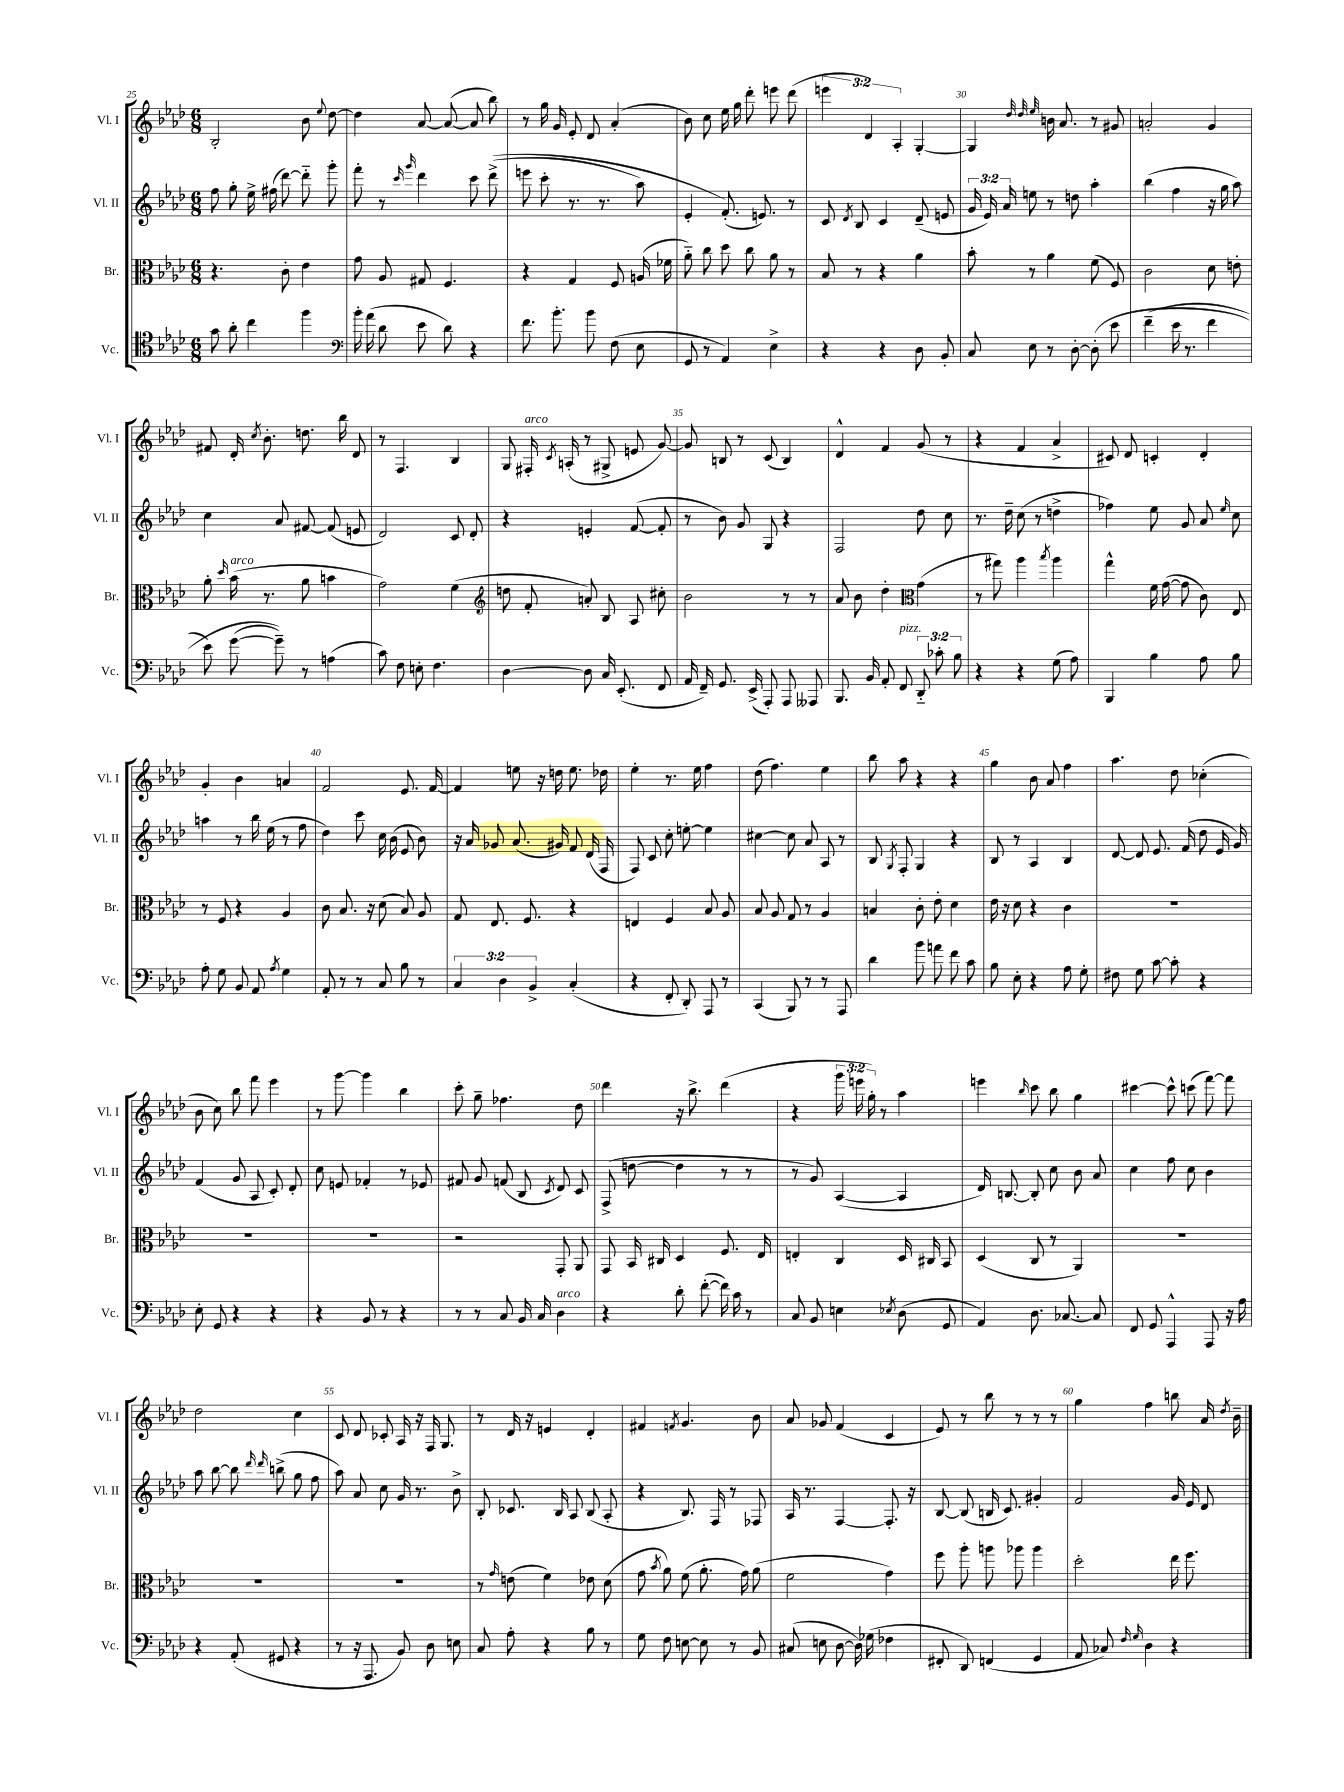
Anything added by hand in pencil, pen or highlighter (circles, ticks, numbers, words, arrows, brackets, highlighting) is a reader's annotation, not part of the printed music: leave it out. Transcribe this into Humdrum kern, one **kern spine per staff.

**kern	**kern	**kern	**kern
*staff4	*staff3	*staff2	*staff1
*clefC4	*clefC3	*clefG2	*clefG2
*k[b-e-a-d-]	*k[b-e-a-d-]	*k[b-e-a-d-]	*k[b-e-a-d-]
*M6/8	*M6/8	*M6/8	*M6/8
8g	4.r	8ff	2B-'
8a-'	.	8gg'	.
4cc	.	16ee-^	.
.	.	(16ff#	.
.	8c'	[8ddd-)	.
4ff	4e-	8ddd-'~]	8b-
.	.	.	8qqee-
.	.	8ggg'	[8dd-
=	=	=	=
*clefF4	*	*	*
16b-'	8g	8fff'	4dd-]
(16a-	.	.	.
8d-	8A-	8r	.
.	.	16qqccc	.
.	.	16qqggg	.
8e-	8G#	4ddd-	[8a-
8d-)	4.F	.	(8a-_
4r	.	8ccc	8a-]
.	.	&((8ddd-^	8bb-)
=	=	=	=
8.f	4r	8eee	8r
.	.	8ccc'	16gg
8.b-'	.	.	16g
.	4G	8.r	8e-'
8b-	.	.	8d-
.	.	8.r	.
(8F	8F	.	(4a-'
8E-	(16A	8aa-)	.
.	16f-	.	.
=	=	=	=
8GG	8a-'~)	4e-'	8b-)
8r	8cc	.	8cc
4AA-)	8dd-	(8.f'&)	16ee-
.	.	.	16gg
.	8cc	.	8ddd-'
.	.	8.e)	.
4E-^	8a-	.	8eee
.	8r	8r	(8ddd-
=	=	=	=
4r	8B-	8c	6eee
.	.	8qd-	.
.	8r	8B-	.
.	.	.	6d-)
4r	4r	4c	.
.	.	.	6A-'
8D-	4a-	(8d-~	[4G'
8BB-'	.	8e	.
=	=	=	=
8C	8b-'	24g	4G]
.	.	24e-)	.
.	.	24a-	.
8E-	8r	8ee	.
.	.	.	32qqdd-
.	.	.	32qqdd-
.	.	.	32qqee-
8r	4a-	8r	16b
.	.	.	8.a-
[8D-'	.	8dd	.
&(8D-']	(8f	4aa-'	8r
8e-	8F)	.	8g#
=	=	=	=
(4f~	2c	(4bb-	2a'
16e-	.	4ff	.
8.r	.	.	.
4f	8d-	16r	4g
.	.	16gg	.
.	8e'	8aa-)	.
=	=	=	=
8e-)	8a-'	4cc	8f#
.	16qqdd-	.	.
([8g	(16b-	.	16d-'
.	.	.	8qcc
.	8.r	.	8.b-'
8g~])&)	.	8a-	.
8r	8a-	[8f#	8.dd
(4A	4b	(8f#]	.
.	.	.	16bb-
.	.	8e	8d-
=	=	=	=
8c)	2g)	2d-)	8r
8F	.	.	4.F
8E'	.	.	.
4.F	.	.	.
.	(4f	8c	4B-
.	.	8d-'	.
=	=	=	=
*	*clefG2	*	*
[4D-	8dd	4r	8G
.	8f'	.	16F#'
.	.	.	8qc
.	.	.	(16A'
8D-]	8a')	4e'	8r
16C	8B-	.	8G#^
(8.EE-'	.	.	.
.	8A-	([8f	8e
8FF	8cc#'	8f']	[8g)
=	=	=	=
16AA-	2b-	8r	8g]
16FF~)	.	.	.
8.GG	.	8b-)	8B
.	.	8g	8r
(16EE-^	.	.	.
8AAA-')	.	8G	(8c
8AAA-	8r	4r	4B)
8AAA--	8r	.	.
=	=	=	=
8.BBB-	8a-	2F	4d-^^
.	8b-	.	.
16BB-	.	.	.
8AA-'	4dd-'	.	4f
8FF	.	.	.
*	*clefC3	*	*
12DD-'~	(4g	8dd-	(8g
12c-'	.	.	.
.	.	8cc	8r
12B-	.	.	.
=	=	=	=
4r	8r	8.r	4r
.	8gg#)	.	.
.	.	16dd-~	.
4r	4aa-	(8cc	4f
.	.	8r	.
.	8qbb-	.	.
(8G	4aa-	4dd^	4a-^
8A-)	.	.	.
=	=	=	=
4BBB-	4gg^^	4ff-)	8c#)
.	.	.	8d-
4B-	16f	8ee-	4c'
.	([16g	.	.
.	8g]	8g	.
8A-	8c)	8a-	4d-'
.	.	16qqee-	.
8B-	8E-	8cc	.
=	=	=	=
8A-'	8r	4aa	4g'
8G	8F	.	.
8BB-	4r	8r	4b-
8AA-	.	16bb-	.
.	.	(16ee-	.
8qA-	.	.	.
4G	4A-	8r	4a
.	.	8ff	.
=	=	=	=
8AA-'	8c	4dd-)	2f
8r	8.B-	.	.
8r	.	8ccc	.
.	16r	.	.
8C	(8d-	16cc	.
.	.	(16b-	.
8B-	8B-)	8e-	8.e-
8r	8A-	8b-)	.
.	.	.	[16f
=	=	=	=
6C	8G	16r	4f]
.	.	16a-	.
.	8.E-	8g-	.
6D-	.	.	.
.	.	(8.a-	8ee
.	8.F	.	.
6BB-^	.	.	.
.	.	.	16r
.	.	16g#)	16dd
(4C'	4r	8f	8.ee
.	.	(16d-	.
.	.	16F	16dd-
=	=	=	=
4r	4E	8F)	4ee-'
.	.	8c	.
8FF'	4F	8cc'	8.r
8DD-')	.	[8ee'	.
.	.	.	16ee-
8AAA-	8B-	4ee]	4ff
8r	8A-	.	.
=	=	=	=
(4CC	8B-	[4cc#	(8dd-
.	8A-	.	4.ff)
8BBB-)	8G	8cc#]	.
8r	8r	8a-	.
8r	4A-	8A-	4ee-
8AAA-	.	8r	.
=	=	=	=
4d-	4B	8B-	8bb-
.	.	8qG	.
.	.	8F'	8aa-
8b-	8c'	4G	4r
8a	8e-'	.	.
8f	4d-	4r	4r
8c	.	.	.
=	=	=	=
8B-	16e-	8B-	4gg
.	16r	.	.
8E-'	8d-	8r	.
4r	4r	4A-	8b-
.	.	.	8a-
8A-	4c	4B-	4ff
8G'	.	.	.
=	=	=	=
8F#	2.r	[8d-	4.aa-
8G	.	8d-]	.
[8c	.	8.e-	.
8c']	.	.	8dd-
.	.	(16f	.
4r	.	8dd-	(4cc-'
.	.	16e-	.
.	.	16g)	.
=	=	=	=
8E-'	2.r	(4f	8b-
8GG	.	.	8cc)
4r	.	8g	8bb-
.	.	8A-	8fff
4r	.	8c')	4eee-
.	.	8d-'	.
=	=	=	=
4r	2.r	8cc	8r
.	.	8e	[8ggg
8BB-	.	4f-'	4ggg]
8r	.	.	.
4r	.	8r	4bb-
.	.	8e-	.
=	=	=	=
8r	2r	8f#	8ccc'
8r	.	8g	8gg~
8C	.	(8f	4.ff-
16BB-	.	8B-	.
16C	.	.	.
.	.	8qc	.
4D-	8GG'	8d-)	.
.	8AA-	8c	8dd-
=	=	=	=
4r	8GG	(8F^	4ddd-
.	16BB-	[8dd	.
.	16C#	.	.
8d-'	4D-	4dd]	16r
.	.	.	8.bb-^
([8f'	.	.	.
16f])	8.F	8r	(4ddd-
16c	.	.	.
8r	.	8r	.
.	16E-	.	.
=	=	=	=
8C	4E'	8r	4r
8BB-	.	8g)	.
4E	4C	([4A-	24ggg
.	.	.	24eee
.	.	.	24gg')
.	.	.	8r
8qE-	.	.	.
(8D-	16D-	4A-]	4aa-
.	16C#	.	.
8GG	8BB-	.	.
=	=	=	=
4AA-)	(4D-	16d-)	4eee
.	.	[8.B	.
.	.	.	16qqbb-
8.D-	8C	8B']	8ccc
.	8r	8cc	8bb-
[8.C-	.	.	.
.	4AA-)	8b-	4gg
8C-]	.	8a-	.
=	=	=	=
8FF	2.r	4cc	[4ccc#
8GG	.	.	.
4AAA-^^	.	8ff	8ccc#^^]
.	.	8cc	(8ccc
8AAA-	.	4b-	[8fff)
16r	.	.	8fff]
16A-	.	.	.
=	=	=	=
4r	2.r	8aa-	2dd-
.	.	[8bb-	.
(8AA-'	.	8bb-]	.
.	.	16qqddd-	.
.	.	16qqddd-	.
8GG#	.	(8bb^	.
4r	.	8gg	4cc
.	.	8ff	.
=	=	=	=
8r	2.r	8aa-)	8c
16r	.	8a-	8d-
8.AAA-	.	.	.
.	.	8cc	8c-'
8BB-)	.	16g	16A-
.	.	8.r	16r
8D-	.	.	16F
.	.	.	8.G
8E	.	8b-^	.
=	=	=	=
8C	8r	8B-'	8r
.	16qqg	.	.
8A-'	(8e	8.c-	16d-
.	.	.	16r
4r	4f)	.	4e
.	.	16B-	.
.	.	8A-	.
8B-	8e-	(8B-	4d-'
8r	(8d-	8A-'	.
=	=	=	=
8G	8g	4r	4f#
.	8qb-	.	.
8F	8a-)	.	.
.	.	.	8qf
[8E	(8f	8.B-)	4.g
8E]	8.a-'	.	.
.	.	16F	.
8r	.	8r	.
.	16g)	.	.
8BB-	(8a-	8F-	8b-
=	=	=	=
(8C#	2f	16A-	8a-
.	.	8.r	.
8E	.	.	8g-
[8D-	.	[4F	(4f
16D-])	.	.	.
(16G-	.	.	.
4F-	4g)	8.F']	4c
.	.	16r	.
=	=	=	=
8FF#'	8ff	[8B-	8e-)
8DD-)	8aa-'	(8B-]	8r
(4FF	8aa	16B	8bb-
.	.	8.c)	.
.	8aa-	.	8r
4GG	4aa-	4g#'	8r
.	.	.	8r
=	=	=	=
8AA-	2dd-'	2f	4gg
8C-)	.	.	.
16qqF	.	.	.
16qqG	.	.	.
4D-	.	.	4ff
4r	16ee-	16g	8bb
.	8.ff	16e-	.
.	.	8d-	16a-
.	.	.	8qdd-
.	.	.	16b-~
==	==	==	==
*-	*-	*-	*-
